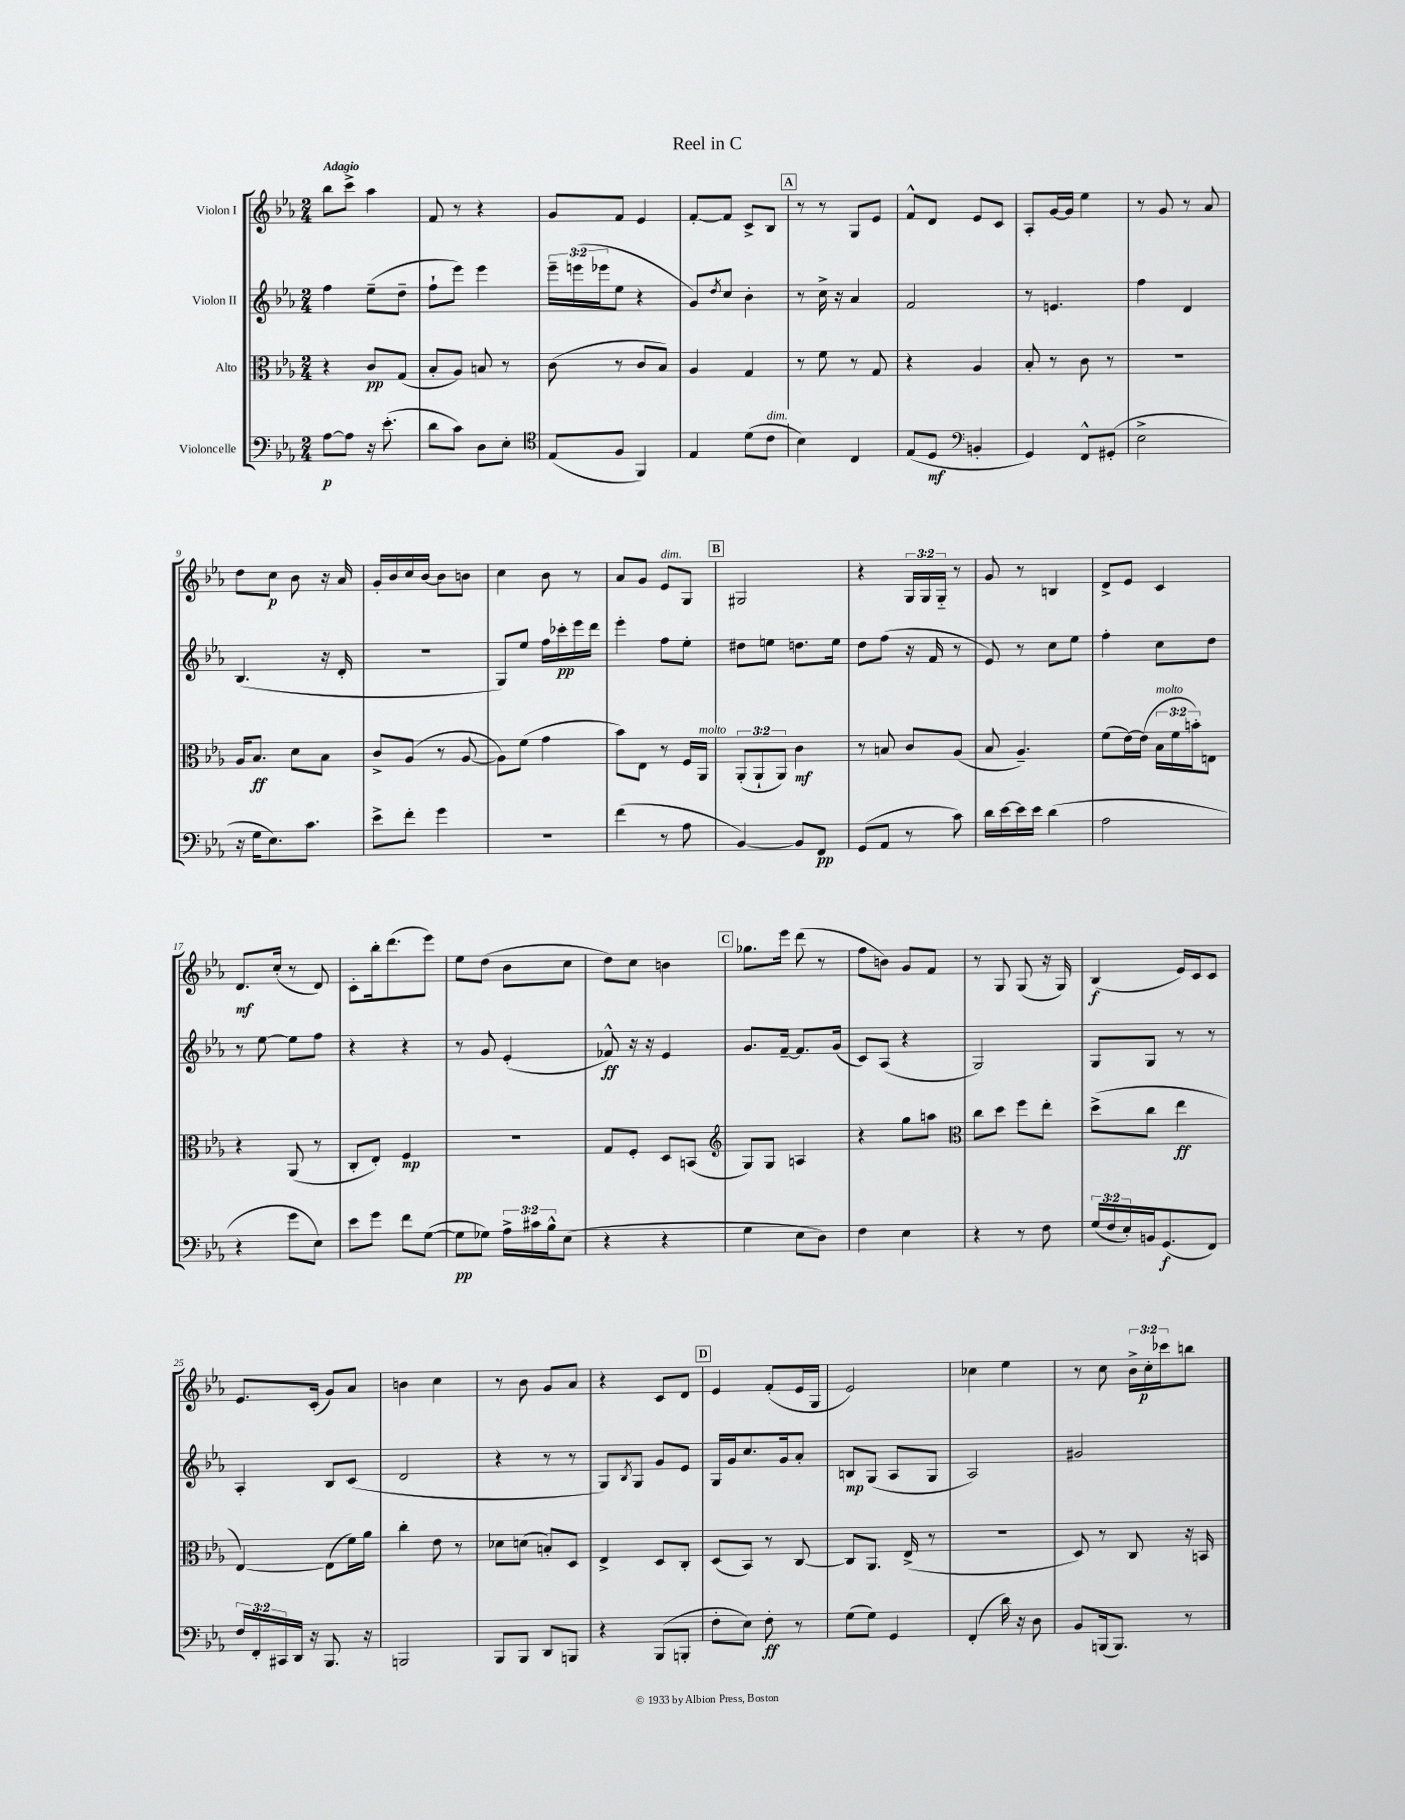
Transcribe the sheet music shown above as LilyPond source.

\header { title = "Reel in C" }
<<
\new StaffGroup <<
\new Staff = "s0" \with { instrumentName = "Violon I" } {
    \clef treble \key ees \major \numericTimeSignature \time 2/4 \override Staff.TupletNumber.text = #tuplet-number::calc-fraction-text \tempo "Adagio"
    bes''8 c'''8-> aes''4 |
    f'8 r8 r4 |
    g'8 f'8 ees'4 |
    f'8~-. f'8 c'8-> bes8 |
    \mark \markup { \box "A" } r8 r8 g8 ees'8 |
    f'8-^ d'8 ees'8 c'8 |
    aes8-. g'16~ g'16 ees''4 |
    r8 g'8 r8 aes'8 |
    d''8 c''8\p bes'8 r16 aes'16 |
    g'16-. bes'16 c''16 bes'16~ bes'8 b'8 |
    c''4 bes'8 r8 |
    aes'8 g'8 ees'8^\markup { \italic "dim." } g8 |
    \mark \markup { \box "B" } gis2 |
    r4 \tuplet 3/2 { g16 g16 g16-_ } r8 |
    g'8 r8 b4 |
    d'8-> ees'8 c'4 |
    d'8.\mf c''16-.( r8 d'8) |
    c'8-. bes''16-. d'''8.( ees'''8) |
    ees''8 d''8( bes'8 c''8 |
    d''8) c''8 b'4 |
    \mark \markup { \box "C" } ges''8. ees'''16 d'''8( r8 |
    f''8 b'8) g'8 f'8 |
    r8 g8 g8( r16 g16) |
    bes4\f( ees'16) c'16 c'8 |
    ees'8. c'16-.( g'8) aes'8 |
    b'4 c''4 |
    r8 bes'8 g'8 aes'8 |
    r4 c'8 d'8 |
    \mark \markup { \box "D" } ees'4 f'8-.( ees'16 g16 |
    ees'2) |
    ces''4 ees''4 |
    r8 c''8 \tuplet 3/2 { bes'16-> c''16-.\p ces'''16 } b''8 \bar "|." |
}
\new Staff = "s1" \with { instrumentName = "Violon II" } {
    \clef treble \key ees \major \numericTimeSignature \time 2/4 \override Staff.TupletNumber.text = #tuplet-number::calc-fraction-text
    f''4 ees''8--( d''8-- |
    f''8-! ees'''8) ees'''4 |
    \tuplet 3/2 { ees'''16-- e'''16( ees'''16 } ees''8 r4 |
    g'8) \acciaccatura { d''8 } c''8 bes'4-. |
    \mark \markup { \box "A" } r8 c''16-> r16 aes'4 |
    f'2 |
    r8 e'4. |
    f''4 d'4 |
    bes4.( r16 d'16-. |
    r2 |
    g8) ees''8 f''16 ces'''16-.\pp ees'''16 d'''16 |
    ees'''4-. f''8 ees''8-. |
    \mark \markup { \box "B" } dis''8 e''8 d''8. e''16 |
    d''8 f''8( r16 f'16 r8 |
    ees'8) r8 c''8 ees''8 |
    f''4-. c''8 d''8 |
    r8 ees''8~ ees''8 f''8 |
    r4 r4 |
    r8 g'8 ees'4-.( |
    fes'8-^\ff) r16 r16 ees'4 |
    \mark \markup { \box "C" } g'8. f'16~-- f'8. g'16( |
    c'8) aes8( r4 |
    g2) |
    g8 g8 r8 r8 |
    aes4-. bes8 c'8( |
    d'2 |
    r4 r8 r8 |
    g8) \acciaccatura { bes8 } g8 g'8 ees'8 |
    \mark \markup { \box "D" } g16 g'16 c''8. g'16 aes'8-. |
    b8\mp g8( aes8 g8 |
    aes2) |
    gis'2 \bar "|." |
}
\new Staff = "s2" \with { instrumentName = "Alto" } {
    \clef alto \key ees \major \numericTimeSignature \time 2/4 \override Staff.TupletNumber.text = #tuplet-number::calc-fraction-text
    r4 c'8\pp g8( |
    bes8-. aes8) b8 r8 |
    c'8( r8 c'8 bes8) |
    aes4 g4 |
    \mark \markup { \box "A" } r8 f'8 r8 g8 |
    r4 aes4 |
    bes8-. r8 c'8 r8 |
    r2 |
    aes16 bes8.\ff d'8 bes8 |
    c'8-> aes8( r8 aes8~ |
    aes8) f'8( g'4 |
    bes'8) ees8 r8 f16 aes,16^\markup { \italic "molto" } |
    \mark \markup { \box "B" } \tuplet 3/2 { aes,8-.( aes,8-! aes,8) } c'4\mf |
    r8 b8 c'8 aes8( |
    bes8 aes4.--) |
    f'8( ees'16~) ees'16( \tuplet 3/2 { bes16^\markup { \italic "molto" } f'16 b'16-.) } e8 |
    r4 aes,8( r8 |
    c8-. ees8-.) f4\mp |
    R2 |
    g8 f8-. d8 b,8( |
    \mark \markup { \box "C" } \clef treble g8) g8 a4 |
    r4 g''8 a''8 |
    \clef alto c''8 d''8 f''8 ees''8-. |
    d''8->( c''8 ees''4\ff |
    ees4~) ees8( f'16) aes'16 |
    c''4-. ees'8 r8 |
    des'8 d'8( b8-.) d8 |
    ees4-> d8 c8-. |
    \mark \markup { \box "D" } d8( bes,8) r8 c8~ |
    c8 aes,8. ees16->( r8 |
    R2 |
    d8) r8 c8 r16 b,16 \bar "|." |
}
\new Staff = "s3" \with { instrumentName = "Violoncelle" } {
    \clef bass \key ees \major \numericTimeSignature \time 2/4 \override Staff.TupletNumber.text = #tuplet-number::calc-fraction-text
    aes8~\p aes8 r16 ees'8.-.( |
    d'8 c'8) d8 ees8-. |
    \clef tenor ees8( f8 f,4) |
    ees4 d'8( c'8^\markup { \italic "dim." } |
    \mark \markup { \box "A" } bes4) c4 |
    ees8( d8\mf \clef bass b,4-. |
    g,4) f,8-^ gis,8-.( |
    ees2-> |
    r16 g16 ees8.) c'8. |
    ees'8-> f'8-. g'4 |
    R2 |
    f'4( r8 aes8 |
    \mark \markup { \box "B" } bes,4~) bes,8 f,8\pp |
    g,8( aes,8 r8 c'8) |
    d'16 ees'16~ ees'16 ees'16 d'4( |
    aes2 |
    r4 g'8 ees8) |
    ees'8 g'8 f'8 g8~( |
    g8\pp ges8) \tuplet 3/2 { aes16-> cis'16 bes16-^ } ees8( |
    r4 r4 |
    \mark \markup { \box "C" } g4 ees8 d8) |
    f4 ees4 |
    r4 r8 f8 |
    \tuplet 3/2 { g16( f16 ees16-.) } b,16 g,8.\f( f,8) |
    \tuplet 3/2 { f16 f,16-. cis,16 } d,16 r16 bes,,8. r16 |
    b,,2 |
    bes,,8 bes,,8 d,8 b,,8 |
    r4 bes,,8( b,,8-. |
    \mark \markup { \box "D" } f8-. ees8) f8-.\ff r8 |
    g8( g8) g,4 |
    f,4-.( d'16) r16 d8 |
    bes,8 b,,16( b,,8.) r8 \bar "|." |
}
>>
>>
